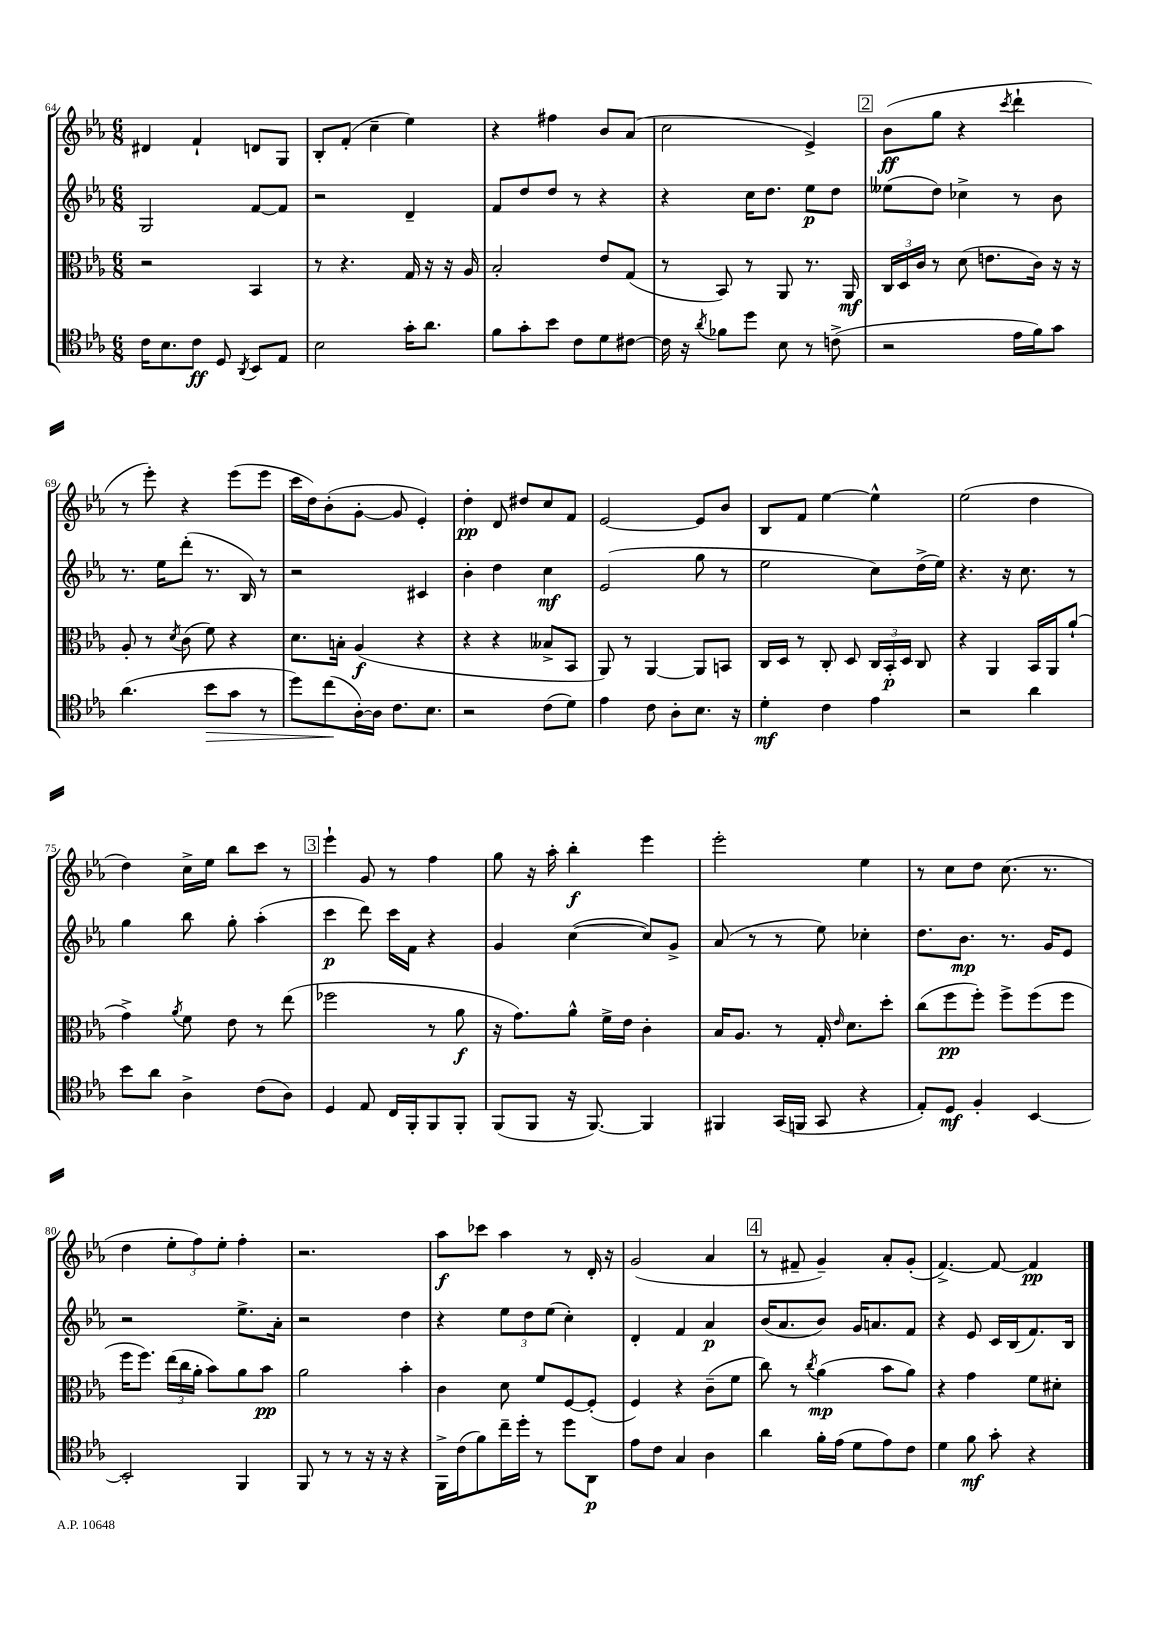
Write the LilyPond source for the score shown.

<<
\new StaffGroup <<
\new Staff = "s0" {
    \clef treble \key ees \major \numericTimeSignature \time 6/8
    \autoBeamOff dis'4 f'4-! d'8[ g8] |
    bes8[-. f'8]-.( c''4-- ees''4) |
    r4 fis''4 bes'8[ aes'8]( |
    c''2 ees'4->) |
    \mark \markup { \box "2" } bes'8[\ff( g''8] r4 \acciaccatura { c'''8 } d'''4-! |
    r8 ees'''8-.) r4 ees'''8[( ees'''8] |
    c'''16[ d''16) bes'8-.( g'8]~-. g'8 ees'4-.) |
    d''4-.\pp d'8 dis''8[ c''8 f'8] |
    ees'2~ ees'8[ bes'8] |
    bes8[ f'8] ees''4~ ees''4-^ |
    ees''2( d''4 |
    d''4) c''16[-> ees''16] bes''8[ c'''8] r8 |
    \mark \markup { \box "3" } ees'''4-! g'8 r8 f''4 |
    g''8 r16 aes''16-. bes''4-.\f ees'''4 |
    ees'''2-. ees''4 |
    r8 c''8[ d''8] c''8.( r8. |
    d''4 \tuplet 3/2 { ees''8[-. f''8) ees''8]-. } f''4-. |
    r2. |
    aes''8[\f ces'''8] aes''4 r8 d'16-. r16 |
    g'2( aes'4 |
    \mark \markup { \box "4" } r8 fis'8-- g'4--) aes'8[-. g'8]-.( |
    f'4.~->) f'8~ f'4\pp \bar "|." |
}
\new Staff = "s1" {
    \clef treble \key ees \major \numericTimeSignature \time 6/8
    \autoBeamOff g2 f'8[~ f'8] |
    r2 d'4-- |
    f'8[ d''8 d''8] r8 r4 |
    r4 c''16[ d''8.] ees''8[\p d''8] |
    \mark \markup { \box "2" } eeses''8[( d''8]) ces''4-> r8 bes'8 |
    r8. ees''16[ d'''8]-.( r8. bes16) r8 |
    r2 cis'4 |
    bes'4-. d''4 c''4\mf |
    ees'2( g''8 r8 |
    ees''2 c''8[) d''16->( ees''16]) |
    r4. r16 c''8. r8 |
    g''4 bes''8 g''8-. aes''4-.( |
    \mark \markup { \box "3" } c'''4\p d'''8) c'''16[ f'16] r4 |
    g'4 c''4~( c''8[) g'8]-> |
    aes'8( r8 r8 ees''8) ces''4-. |
    d''8.[ bes'8.]\mp r8. g'16[ ees'8] |
    r2 ees''8.[-> aes'16]-. |
    r2 d''4 |
    r4 \tuplet 3/2 { ees''8[ d''8 ees''8]( } c''4-.) |
    d'4-. f'4 aes'4\p |
    \mark \markup { \box "4" } bes'16[( aes'8. bes'8]) g'16[ a'8. f'8] |
    r4 ees'8 c'16[ bes16( f'8.) bes16] \bar "|." |
}
\new Staff = "s2" {
    \clef alto \key ees \major \numericTimeSignature \time 6/8
    \autoBeamOff r2 bes,4 |
    r8 r4. g16 r16 r16 aes16 |
    bes2-. ees'8[ g8]( |
    r8 bes,8) r8 aes,8 r8. aes,16\mf |
    \mark \markup { \box "2" } \tuplet 3/2 { c16[ d16 c'16] } r8 d'8( e'8.[ c'16]) r16 r16 |
    aes8-. r8 \acciaccatura { d'8 } c'8( f'8) r4 |
    d'8.[ b16]-. aes4\f( r4 |
    r4 r4 beses8[-> bes,8] |
    aes,8) r8 aes,4~ aes,8[ b,8] |
    c16[ d16] r8 c8-. d8 \tuplet 3/2 { c16[ bes,16-.\p d16] } c8 |
    r4 aes,4 bes,16[ aes,16 aes'8]-!( |
    g'4->) \acciaccatura { aes'8 } f'8 ees'8 r8 ees''8( |
    \mark \markup { \box "3" } fes''2 r8 aes'8\f |
    r16 g'8.[) aes'8]-^ f'16[-> ees'16] c'4-. |
    bes16[ aes8.] r8 g16-. \grace { ees'16 } d'8.[ d''8]-. |
    c''8[( f''8\pp f''8]-.) f''8[-> f''8( f''8] |
    f''16[ f''8.]) \tuplet 3/2 { ees''16[( c''16 aes'16]-. } bes'8[) aes'8 bes'8]\pp |
    aes'2 bes'4-. |
    c'4 d'8 f'8[ f8~ f8]-.( |
    f4) r4 c'8[--( f'8] |
    \mark \markup { \box "4" } c''8) r8 \acciaccatura { c''8 } aes'4\mp( bes'8[ aes'8]) |
    r4 g'4 f'8[ dis'8]-. \bar "|." |
}
\new Staff = "s3" {
    \clef tenor \key ees \major \numericTimeSignature \time 6/8
    \autoBeamOff c'16[ bes8. c'8]\ff d8 \acciaccatura { aes,8 } bes,8[ ees8] |
    bes2 g'16[-. aes'8.] |
    f'8[ g'8-. bes'8] c'8[ d'8 cis'8]~ |
    cis'16 r16 \acciaccatura { aes'8 } fes'8[ d''8] bes8 r8 c'8->( |
    \mark \markup { \box "2" } r2 ees'16[ f'16) g'8] |
    aes'4.( bes'8[\> g'8] r8 |
    d''8[) c''8\!( aes16~-.) aes16] c'8.[ bes8.] |
    r2 c'8[( d'8]) |
    ees'4 c'8 aes8[-. bes8.] r16 |
    d'4-.\mf c'4 ees'4 |
    r2 aes'4 |
    bes'8[ aes'8] aes4-> c'8[( aes8]) |
    \mark \markup { \box "3" } d4 ees8 c16[ f,16-. f,8 f,8]-. |
    f,8[( f,8] r16 f,8.~) f,4 |
    fis,4 g,16[( f,16] g,8 r4 |
    ees8[-.) d8]\mf f4-. bes,4~ |
    bes,2-. f,4 |
    f,8 r8 r8 r16 r16 r4 |
    f,16[-> c'16( f'8) c''16-- d''16]-. r8 d''8[ aes,8]\p |
    ees'8[ c'8] g4 aes4 |
    \mark \markup { \box "4" } aes'4 f'16[-. ees'16]( d'8[ ees'8) c'8] |
    d'4 f'8\mf g'8-. r4 \bar "|." |
}
>>
>>
\layout { \context { \Score currentBarNumber = #64 } }
